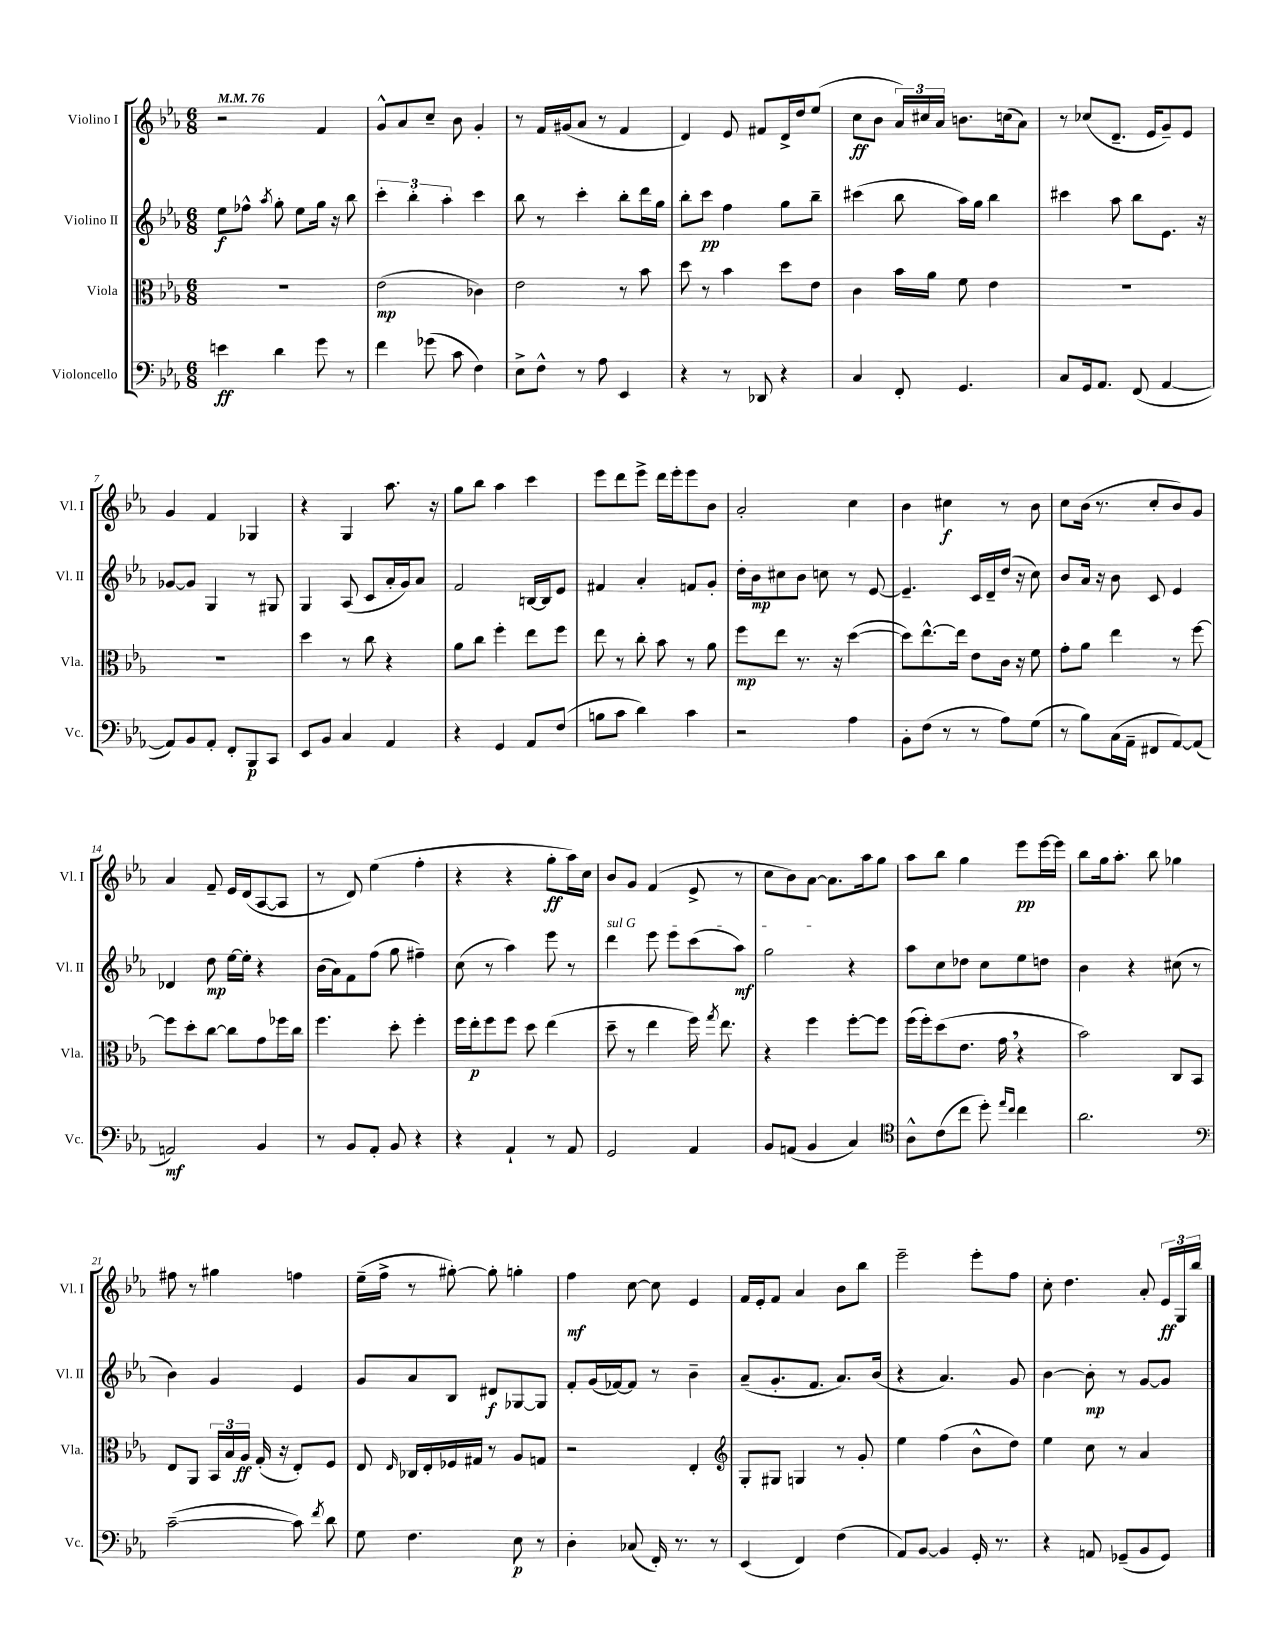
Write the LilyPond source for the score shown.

<<
\new StaffGroup <<
\new Staff = "s0" \with { instrumentName = "Violino I" shortInstrumentName = "Vl. I" } {
    \clef treble \key ees \major \numericTimeSignature \time 6/8 \tempo 4 = 76
    \autoBeamOff r2 f'4 |
    g'8[-^ aes'8 c''8]-- bes'8 g'4-. |
    r8 f'16[ gis'16( aes'8] r8 f'4 |
    d'4) ees'8 fis'8[ d'16-> d''16 ees''8]( |
    c''8[\ff bes'8] \tuplet 3/2 { aes'16[) cis''16 aes'16] } b'8.[ c''16( aes'8]) |
    r8 ces''8[( d'8.]-- ees'16[ g'8--) ees'8] |
    g'4 f'4 ges4 |
    r4 g4 aes''8. r16 |
    g''8[ bes''8] aes''4 c'''4 |
    ees'''8[ d'''8 ees'''8]-> d'''16[ ees'''16-. ees'''8 bes'8] |
    aes'2-. c''4 |
    bes'4 cis''4\f r8 bes'8 |
    c''8[ bes'16]( r8. c''8[-. bes'8) g'8] |
    aes'4 f'8-- ees'16[ d'16( aes8~ aes8] |
    r8 d'8) ees''4( f''4-. |
    r4 r4 g''8[-.\ff aes''16) c''16] |
    bes'8[ g'8] f'4( ees'8-> r8 |
    c''8[ bes'8) aes'8]~ aes'8.[ aes''16 g''8] |
    aes''8[ bes''8] g''4 ees'''8[\pp ees'''16~ ees'''16] |
    bes''8[ g''16 aes''8.]-. bes''8 ges''4 |
    fis''8 r8 gis''4 f''4 |
    ees''16[--( f''16]-> r8 gis''8~-.) gis''8-. g''4-. |
    f''4\mf c''8~ c''8 ees'4 |
    f'16[ ees'16-. f'8] aes'4 bes'8[ bes''8] |
    ees'''2-- ees'''8[-. f''8] |
    c''8-. d''4. aes'8-. \tuplet 3/2 { ees'16[\ff g16 bes''16] } \bar "|." |
}
\new Staff = "s1" \with { instrumentName = "Violino II" shortInstrumentName = "Vl. II" } {
    \clef treble \key ees \major \numericTimeSignature \time 6/8
    \autoBeamOff ees''8[\f fes''8]-^ \acciaccatura { aes''8 } g''8-. ees''8[ g''16] r16 bes''8 |
    \tuplet 3/2 { c'''4-. bes''4-. aes''4-. } c'''4 |
    bes''8 r8 c'''4-. bes''8[-. d'''16 g''16] |
    bes''8[-. c'''8]\pp f''4 g''8[ bes''8]-- |
    cis'''4( bes''8 aes''16[) g''16] bes''4 |
    cis'''4 aes''8 bes''8[ ees'8.] r16 |
    ges'8[~ ges'8] g4 r8 gis8 |
    g4 aes8( c'8[ aes'16-. g'16) aes'8] |
    f'2 b16[~ b16 ees'8] |
    fis'4 aes'4-. f'8[ g'8]-. |
    d''16[-. bes'16\mp cis''8 bes'8] c''8 r8 ees'8~ |
    ees'4.-- c'16[ d'16-- d''16]( r16 c''8) |
    bes'8[ aes'16] r16 bes'8 c'8 ees'4 |
    des'4 d''8\mp ees''16[~ ees''16]-. r4 |
    bes'16[( aes'16) f'8 f''8]( g''8 fis''4--) |
    c''8( r8 aes''4) ees'''8 r8 |
    \once \override TextSpanner.bound-details.left.text = \markup { \italic "sul G" } d'''4\startTextSpan ees'''8 ees'''8[ c'''8( aes''8]\mf) |
    g''2\stopTextSpan r4 |
    aes''8[ c''8 des''8] c''8[ ees''8 d''8] |
    bes'4 r4 cis''8( r8 |
    bes'4) g'4 ees'4 |
    g'8[ aes'8 bes8] dis'8[\f ges8~ ges8] |
    f'8[-. g'16( fes'16~) fes'8] r8 bes'4-- |
    aes'8[--( g'8.-. f'8.] aes'8.[) bes'16]( |
    r4 aes'4.) g'8 |
    bes'4~ bes'8-.\mp r8 g'8[~ g'8] \bar "|." |
}
\new Staff = "s2" \with { instrumentName = "Viola" shortInstrumentName = "Vla." } {
    \clef alto \key ees \major \numericTimeSignature \time 6/8
    \autoBeamOff R2. |
    ees'2\mp( ces'4) |
    ees'2 r8 bes'8 |
    d''8 r8 bes'4 d''8[ ees'8] |
    c'4 bes'16[ aes'16] f'8 ees'4 |
    R2. |
    R2. |
    d''4 r8 c''8 r4 |
    aes'8[ c''8] f''4-. ees''8[ f''8] |
    ees''8 r8 c''8-. bes'8 r8 aes'8 |
    f''8[\mp ees''8] r8. r16 d''4~( |
    d''8[) ees''8.~-^ ees''16] ees'8[ c'16] r16 f'8 |
    g'8[-. aes'8] ees''4 r8 f''8~ |
    f''8[ d''8-. c''8]~ c''8[ g'8 fes''16 c''16] |
    f''4. d''8-. f''4-. |
    f''16[ ees''16-.\p f''8 f''8] d''8 ees''4( |
    d''8-- r8 ees''4 f''16) \acciaccatura { g''8 } ees''8. |
    r4 f''4 f''8[~-. f''8] |
    f''16[( f''16-.) d''8( ees'8.] g'16 \breathe r4 |
    bes'2) c8[ bes,8] |
    ees8[ aes,8] \tuplet 3/2 { bes,16[ bes16 aes16]\ff } g16-.( r16 ees8[-.) f8] |
    ees8 \grace { ees16 } ces16[ ees16-. fes16 gis16] r8 aes8[ g8] |
    r2 ees4-. |
    \clef treble g8[-. gis8] g4 r8 g'8-. |
    ees''4 f''4( bes'8[-^ d''8]) |
    ees''4 c''8 r8 aes'4 \bar "|." |
}
\new Staff = "s3" \with { instrumentName = "Violoncello" shortInstrumentName = "Vc." } {
    \clef bass \key ees \major \numericTimeSignature \time 6/8
    \autoBeamOff e'4\ff d'4 g'8 r8 |
    f'4 ges'8( c'8 f4) |
    ees8[-> f8]-^ r8 aes8 ees,4 |
    r4 r8 des,8 r4 |
    c4 f,8-. g,4. |
    c8[ g,16 aes,8.] f,8( aes,4~ |
    aes,8[) bes,8 aes,8]-. f,8[-. bes,,8\p c,8] |
    ees,8[ bes,8] c4 aes,4 |
    r4 g,4 aes,8[ f8]( |
    b8[ c'8] d'4) c'4 |
    r2 aes4 |
    bes,8[-. f8]( r8 r8 aes8[) g8]( |
    r8 bes8[) c16( aes,16]-- fis,8[ aes,8~) aes,8]( |
    a,2\mf) bes,4 |
    r8 bes,8[ aes,8]-. bes,8 r4 |
    r4 aes,4-! r8 aes,8 |
    g,2 aes,4 |
    bes,8[ a,8]( bes,4 c4) |
    \clef tenor aes8[-^ c'8( c''8] d''8-.) \grace { ees''16[ c''16] } c''4 |
    aes'2. |
    \clef bass c'2~--( c'8) \acciaccatura { f'8 } d'8 |
    g8 f4. ees8\p r8 |
    d4-. ces8( f,16-.) r8. r8 |
    ees,4( f,4) f4( |
    aes,8[) bes,8]~ bes,4 g,16-. r8. |
    r4 a,8 ges,8[--( bes,8 ges,8]) \bar "|." |
}
>>
>>
